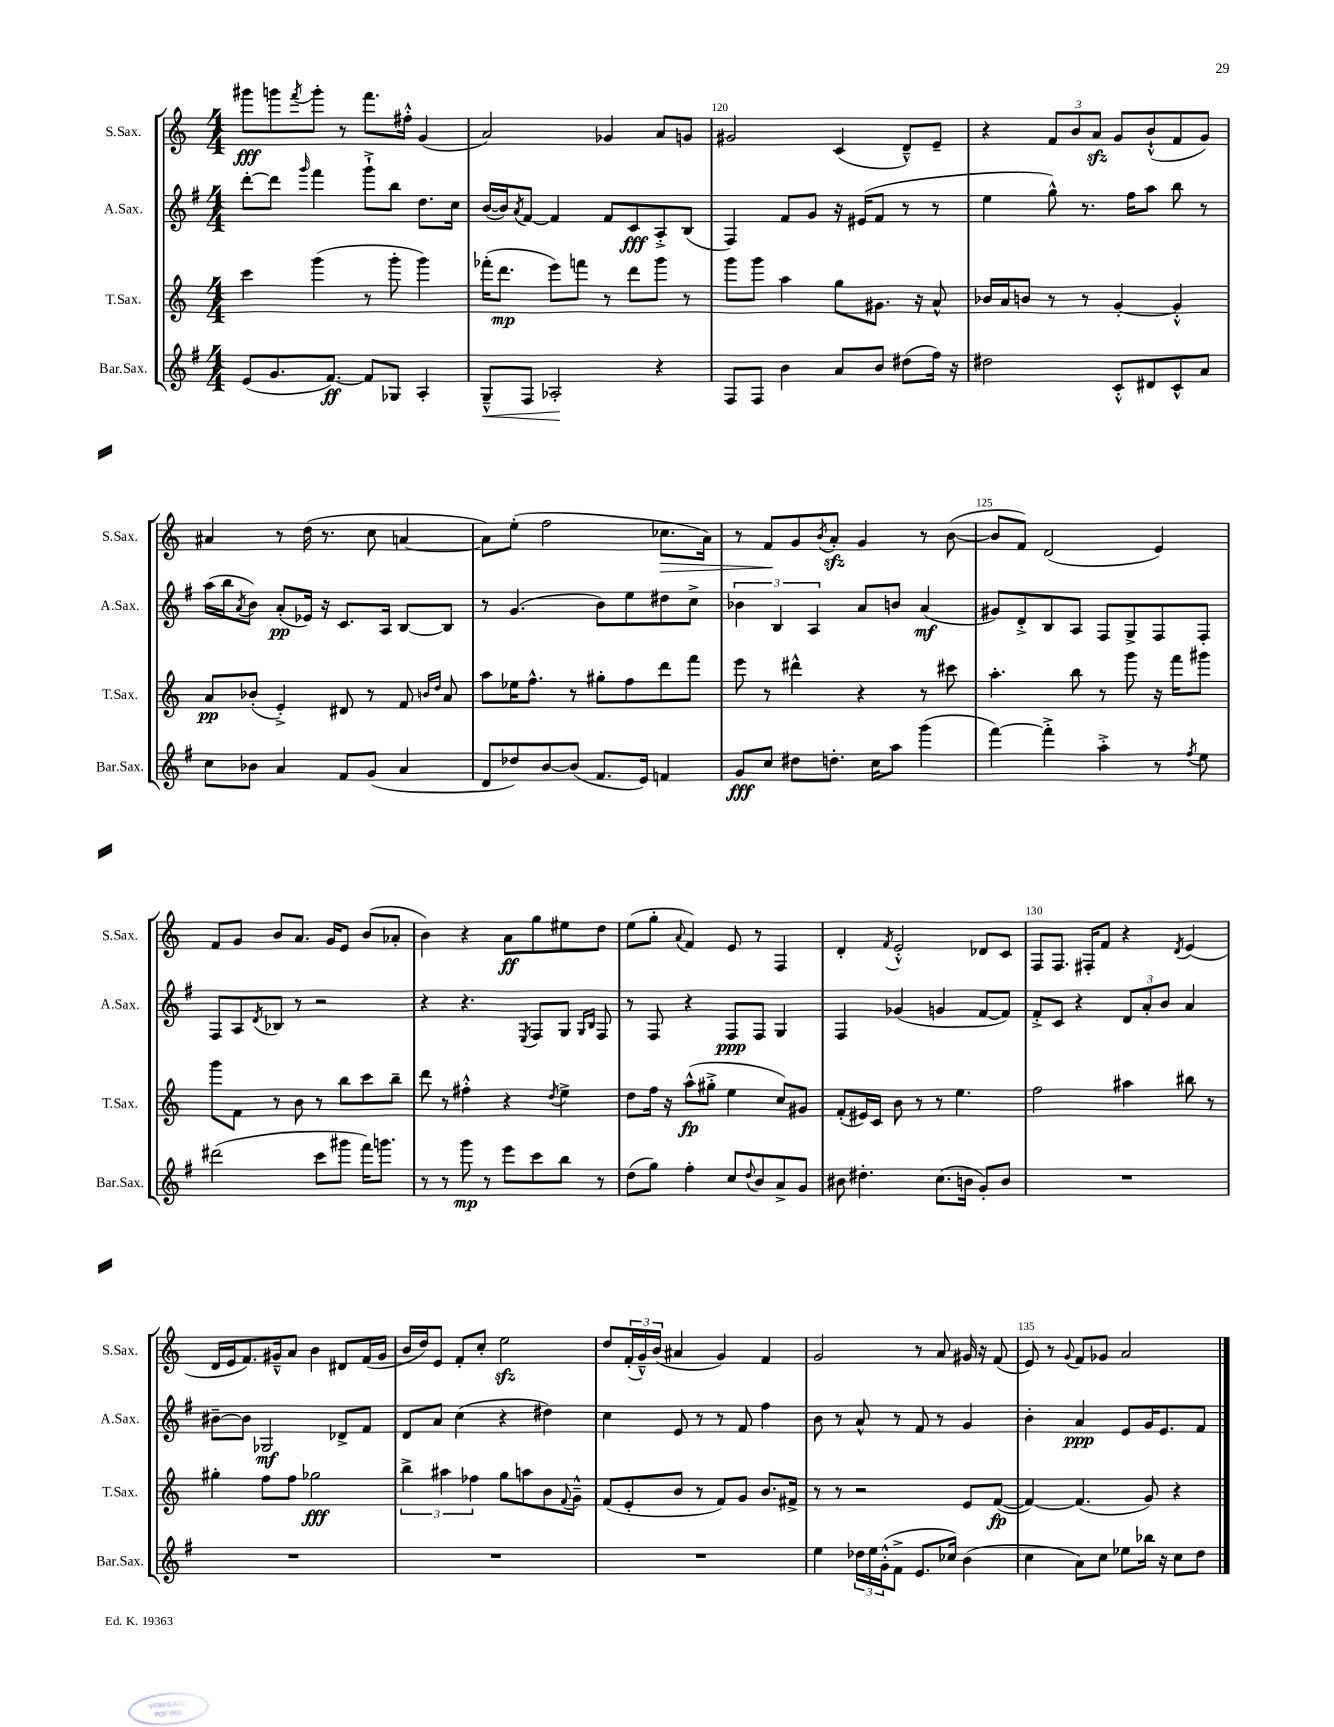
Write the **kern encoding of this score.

**kern	**dynam	**kern	**dynam	**kern	**dynam	**kern	**dynam
*part4	*part4	*part3	*part3	*part2	*part2	*part1	*part1
*staff4	*staff4	*staff3	*staff3	*staff2	*staff2	*staff1	*staff1
*I"Bar.Sax.	*	*I"T.Sax.	*	*I"A.Sax.	*	*I"S.Sax.	*
*I'Bar.Sax.	*	*I'T.Sax.	*	*I'A.Sax.	*	*I'S.Sax.	*
*clefG2	*	*clefG2	*	*clefG2	*	*clefG2	*
*k[f#]	*	*k[]	*	*k[f#]	*	*k[]	*
*M4/4	*	*M4/4	*	*M4/4	*	*M4/4	*
=118	=118	=118	=118	=118	=118	=118	=118
(8e/L	.	4ccc\	.	[8ddd'\L	.	8ggg#X\L	fff
8.g/	.	.	.	8ddd\J]	.	8gggn\	.
.	.	.	.	16qqggg/	.	8qfff/	.
.	.	(4ggg\	.	4fff#\	.	8ggg'\J	.
[8.f#/J)	ff	.	.	.	.	.	.
.	.	.	.	.	.	8r	.
8f#/L]	.	8r	.	8ggg`^\L	.	8.fff\L	.
8G-X/J	.	8ggg'\	.	8bb\J	.	.	.
.	.	.	.	.	.	16ff#X'^^\Jk	.
4A'/	.	4ggg\)	.	8.dd\L	.	(4g/	.
.	.	.	.	16cc\Jk	.	.	.
=119	=119	=119	=119	=119	=119	=119	=119
!	!LO:HP:b	!	!	!	!	!	!
8G~^^/L	<	(16fff-X'\KL	.	([16b/LL	.	2a/)	.
.	.	8.ddd\J	mp	16b/J])	.	.	.
.	.	.	.	8qa/	.	.	.
8F#/J	.	.	.	[8f#/J	.	.	.
2A-X'/	.	8eee\L)	.	4f#/]	.	.	.
.	.	8fffn\J	.	.	.	.	.
.	.	8r	.	8f#/L	.	4g-X/	.
.	.	8ddd\L	.	8c/	fff	.	.
4r	[	8ggg\J	.	8A'^/	.	8a/L	.
.	.	8r	.	(8B/J	.	8gn/J	.
=120	=120	=120	=120	=120	=120	=120	=120
8F#/L	.	8ggg\L	.	4F#/)	.	2g#X/	.
8F#/J	.	8ggg\J	.	.	.	.	.
4b\	.	4aa\	.	8f#/L	.	.	.
.	.	.	.	8g/J	.	.	.
8a/L	.	8gg\L	.	16r	.	(4c/	.
.	.	.	.	(16e#X/KL	.	.	.
8b/J	.	8.g#X\J	.	8f#/J	.	.	.
(8dd#X\L	.	.	.	8r	.	8d~^^/L)	.
.	.	16r	.	.	.	.	.
16ff#\Jk)	.	8a^^/	.	8r	.	8e~/J	.
16r	.	.	.	.	.	.	.
=121	=121	=121	=121	=121	=121	=121	=121
2dd#X\	.	16b-X/LL	.	4ee\	.	4r	.
.	.	16a/J	.	.	.	.	.
.	.	8bn/J	.	.	.	.	.
.	.	8r	.	8gg^^\)	.	12f/L	.
.	.	.	.	.	.	12b/	.
.	.	8r	.	8.r	.	.	.
.	.	.	.	.	.	12azz/J	.
8c'^^/L	.	[4g'/	.	.	.	8g/L	.
.	.	.	.	16ff#\KL	.	.	.
8d#X/	.	.	.	8aa\J	.	(8b`^^/	.
8c^^/	.	4g'^^/]	.	8bb\	.	8f/	.
8a/J	.	.	.	8r	.	8g/J)	.
!!LO:LB:g=z
=122	=122	=122	=122	=122	=122	=122	=122
8cc\L	.	8a/L	pp	(16aa\LL	.	4a#X/	.
.	.	.	.	16bb\J	.	.	.
.	.	.	.	8qa/	.	.	.
8b-X\J	.	(8b-X'/J	.	8b\J)	.	.	.
4a/	.	4e'^/)	.	(8a'/L	pp	8r	.
.	.	.	.	16e-X/Jk)	.	(16dd\	.
.	.	.	.	16r	.	8.r	.
8f#/L	.	8d#X/	.	8.c/L	.	.	.
(8g/J	.	8r	.	.	.	8cc\	.
.	.	.	.	16A/Jk	.	.	.
4a/	.	8f/	.	[8B/L	.	[4an/	.
.	.	16qqbn/LL	.	.	.	.	.
.	.	16qqdd/JJ	.	.	.	.	.
.	.	8a/	.	8B/J]	.	.	.
=123	=123	=123	=123	=123	=123	=123	=123
8d/L	.	8aa\L	.	8r	.	8a\L])	.
8dd-X/)	.	16ee-X\K	.	(4.g/	.	(8ee'\J	.
.	.	8.ff^^\J	.	.	.	.	.
[8b/	.	.	.	.	.	2ff\	.
(8b/J]	.	8r	.	.	.	.	.
8.f#/L	.	8gg#X'\L	.	8b\L)	.	.	.
.	.	8ff\	.	8ee\	.	.	.
16e/Jk)	.	.	.	.	.	.	.
!	!	!	!	!	!	!	!LO:HP:b
4fn/	.	8ddd\	.	8dd#X\	.	8.cc-X\L	>
.	.	8fff\J	.	8cc^\J	.	.	.
.	.	.	.	.	.	16a\Jk)	.
=124	=124	=124	=124	=124	=124	=124	=124
8g/L	fff	8eee\	.	6b-X\	.	8r	.
8cc/J	.	8r	.	.	.	8f/L	.
.	.	.	.	6B/	.	.	.
8dd#X\L	.	4ddd#X^^\	.	.	.	8g/	]
.	.	.	.	6A/	.	.	.
.	.	.	.	.	.	8qb/	.
8.ddn'\J	.	.	.	.	.	8azz'/J	.
.	.	4r	.	8a/L	.	4g/	.
16cc\KL	.	.	.	.	.	.	.
8aa\J	.	.	.	8bn/J	.	.	.
(4ggg\	.	8r	.	(4a/	mf	8r	.
.	.	8ccc#X\	.	.	.	([8b\	.
=125	=125	=125	=125	=125	=125	=125	=125
[4fff#\)	.	4.aa'\	.	8g#X/L)	.	8b/L]	.
.	.	.	.	8d'^/	.	8f/J)	.
4fff#'^\]	.	.	.	8B/	.	(2d/	.
.	.	8bb\	.	8A/J	.	.	.
4aa'^\	.	8r	.	8F#/L	.	.	.
.	.	8ggg\	.	8G^/	.	.	.
8r	.	16r	.	8F#/	.	4e/)	.
.	.	16fff\KL	.	.	.	.	.
8qff#/	.	.	.	.	.	.	.
8ee\	.	8ggg#X\J	.	8F#'/J	.	.	.
!!LO:LB:g=z
=126	=126	=126	=126	=126	=126	=126	=126
(2ddd#X\	.	8ggg\L	.	8F#/L	.	8f/L	.
.	.	8f\J	.	8A/	.	8g/J	.
.	.	.	.	8qd/	.	.	.
.	.	8r	.	8B-X/J	.	8b/L	.
.	.	8b\	.	8r	.	8.a/J	.
8ccc\L	.	8r	.	2r	.	.	.
.	.	.	.	.	.	16g/KL	.
8ggg#X\J	.	8bb\L	.	.	.	8e/J	.
16fff#\KL)	.	8ccc\	.	.	.	(8b/L	.
8.gggn\J	.	.	.	.	.	.	.
.	.	8bb~\J	.	.	.	8a-X'/J	.
=127	=127	=127	=127	=127	=127	=127	=127
8r	.	8ddd\	.	4r	.	4b\)	.
8r	.	8r	.	.	.	.	.
8ggg\	mp	4ff#X'^^\	.	4.r	.	4r	.
8r	.	.	.	.	.	.	.
8eee\L	.	4r	.	.	.	8a\L	ff
.	.	.	.	8qE/	.	.	.
8ccc\	.	.	.	8F#/L	.	8gg\	.
.	.	8qdd/	.	.	.	.	.
8bb\J	.	4ee^\	.	8G/J	.	8ee#X\	.
.	.	.	.	16qqG/LL	.	.	.
.	.	.	.	16qqB/JJ	.	.	.
8r	.	.	.	8F#/	.	8dd\J	.
=128	=128	=128	=128	=128	=128	=128	=128
(8dd\L	.	8dd\L	.	8r	.	(8ee\L	.
8gg\J)	.	16ff\Jk	.	8F#/	.	8gg'\J	.
.	.	16r	.	.	.	.	.
.	.	.	.	.	.	8qqa/	.
4ff#'\	.	(8aa^^\L	fp	4r	.	4f/)	.
.	.	8gg#X'^\J	.	.	.	.	.
8cc/L	.	4ee\	.	8F#/L	ppp	8e/	.
8qqdd/	.	.	.	.	.	.	.
8b/	.	.	.	8F#/J	.	8r	.
8a^/	.	8cc/L)	.	4G/	.	4F/	.
8g/J	.	8g#X/J	.	.	.	.	.
=129	=129	=129	=129	=129	=129	=129	=129
8b#X\	.	(8f'/L	.	4F#/	.	4d'/	.
4.dd#X'\	.	16e#X/L)	.	.	.	.	.
.	.	16c/JJ	.	.	.	.	.
.	.	.	.	.	.	8qf/	.
.	.	8b\	.	(4g-X/	.	2e'^^/	.
.	.	8r	.	.	.	.	.
(8.cc\L	.	8r	.	4gn/	.	.	.
.	.	4.ee\	.	.	.	.	.
16bn\Jk	.	.	.	.	.	.	.
8g'/L)	.	.	.	[8f#/L	.	8d-X/L	.
8b/J	.	.	.	8f#/J])	.	8c/J	.
=130	=130	=130	=130	=130	=130	=130	=130
1r	.	2ff\	.	8f#'^/L	.	8F/L	.
.	.	.	.	8c/J	.	8.F/J	.
.	.	.	.	4r	.	.	.
.	.	.	.	.	.	16F#X'/KL	.
.	.	.	.	.	.	8f/J	.
.	.	4aa#X\	.	12d/L	.	4r	.
.	.	.	.	12a'/	.	.	.
.	.	.	.	12b/J	.	.	.
.	.	.	.	.	.	8qd/	.
.	.	8bb#X\	.	4a/	.	(4e/	.
.	.	8r	.	.	.	.	.
!!LO:LB:g=z
=131	=131	=131	=131	=131	=131	=131	=131
1r	.	4gg#X'\	.	[8b#X~\L	.	16d/LL	.
.	.	.	.	.	.	16e/J	.
.	.	.	.	8b#\J]	.	8.f/)	.
.	.	8ff\L	.	2G-X/	mf	.	.
.	.	.	.	.	.	16g#X~^^/k	.
.	.	8ff\J	.	.	.	8a/J	.
.	.	2gg-X\	fff	.	.	4b\	.
.	.	.	.	8d-X^/L	.	8d#X/L	.
.	.	.	.	8f#/J	.	(16f/L	.
.	.	.	.	.	.	16g#/JJ	.
=132	=132	=132	=132	=132	=132	=132	=132
1r	.	6bb^\	.	8d/L	.	16b/LL	.
.	.	.	.	.	.	16dd/J)	.
.	.	.	.	8a/J	.	8e/J	.
.	.	6aa#X\	.	.	.	.	.
.	.	.	.	(4cc\	.	8f'/L	.
.	.	6ff-X\	.	.	.	.	.
.	.	.	.	.	.	8cc'/J	.
.	.	8gg\L	.	4r	.	2eezz\	.
.	.	8aan\	.	.	.	.	.
.	.	8b\	.	4dd#X\)	.	.	.
.	.	8qqf/	.	.	.	.	.
.	.	8g~^^\J	.	.	.	.	.
=133	=133	=133	=133	=133	=133	=133	=133
1r	.	(8f/L	.	4cc\	.	8dd/L	.
.	.	8e'/	.	.	.	(24f'/L	.
.	.	.	.	.	.	24g~^^/)	.
.	.	.	.	.	.	(24b/JJ	.
.	.	8b/J	.	8e/	.	4a#X/	.
.	.	8r	.	8r	.	.	.
.	.	8f/L)	.	8r	.	4g/)	.
.	.	8g/J	.	8f#/	.	.	.
.	.	8.b/L	.	4ff#\	.	4f/	.
.	.	16f#X^/Jk	.	.	.	.	.
=134	=134	=134	=134	=134	=134	=134	=134
4ee\	.	8r	.	8b\	.	2g/	.
.	.	8r	.	8r	.	.	.
24dd-X\LL	.	2r	.	8a^^/	.	.	.
24ee\	.	.	.	.	.	.	.
(24g'^^\J	.	.	.	.	.	.	.
8f#^\J	.	.	.	8r	.	.	.
8.e/L	.	.	.	8f#/	.	8r	.
.	.	.	.	8r	.	8a/	.
16cc-X/Jk)	.	.	.	.	.	.	.
(4b\	.	8e/L	.	4g/	.	16g#X/	.
.	.	.	.	.	.	16r	.
.	.	([8f/J	fp	.	.	(8f/	.
=135	=135	=135	=135	=135	=135	=135	=135
4cc\	.	4f/_)	.	4b'\	.	8e/)	.
.	.	.	.	.	.	8r	.
.	.	.	.	.	.	8qqg/	.
8a\L)	.	(4.f/]	.	4a/	ppp	8f/L	.
8cc\J	.	.	.	.	.	8g-X/J	.
8ee-X\L	.	.	.	8e/L	.	2a/	.
16bb-X\Jk	.	8g/)	.	16g/K	.	.	.
16r	.	.	.	8.e/	.	.	.
8cc\L	.	4r	.	.	.	.	.
8dd\J	.	.	.	8f#/J	.	.	.
==	==	==	==	==	==	==	==
*-	*-	*-	*-	*-	*-	*-	*-
